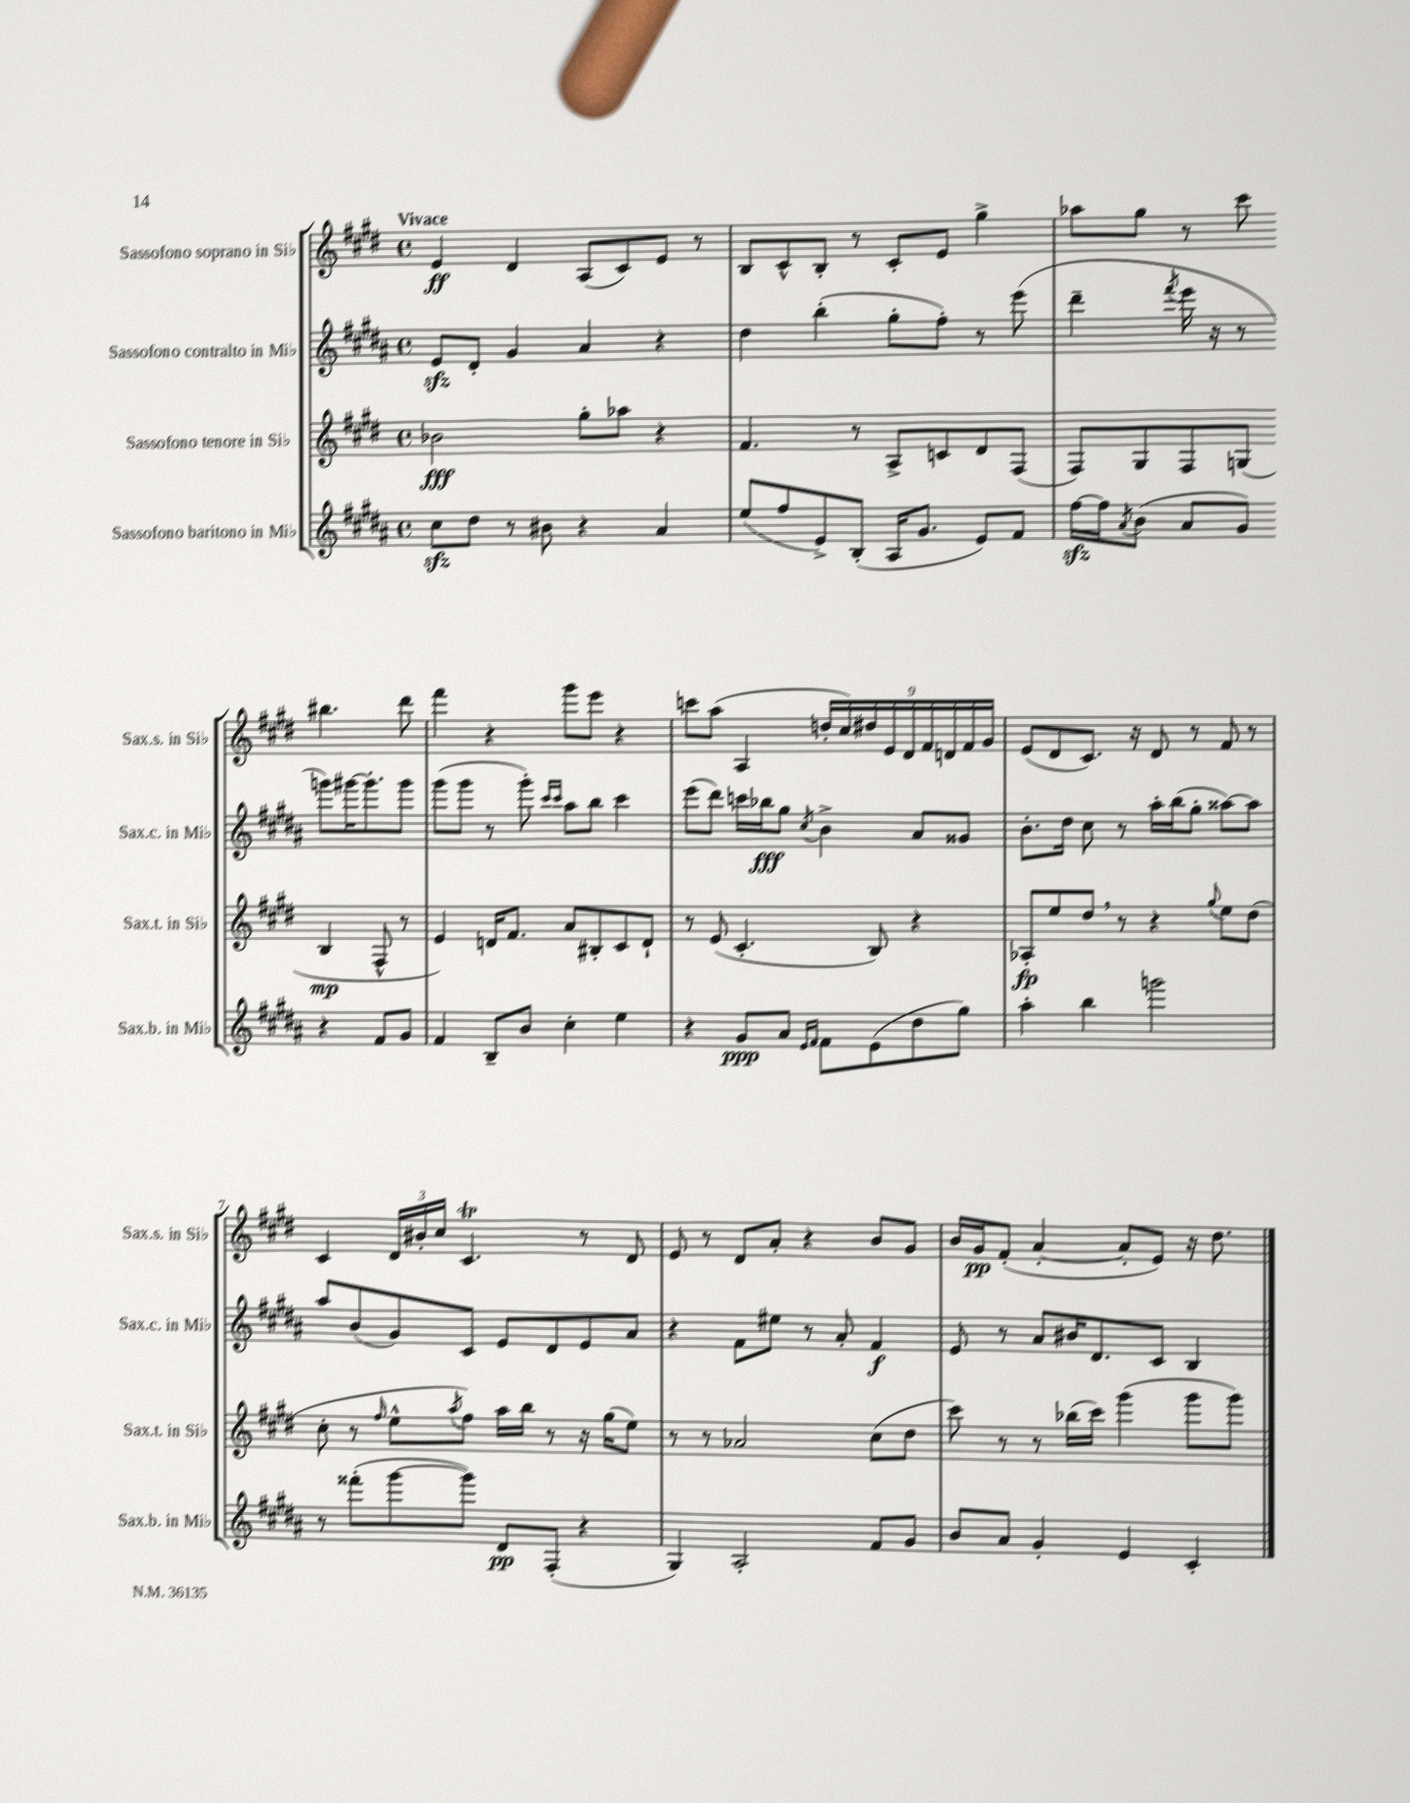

**kern	**kern	**kern	**kern
*staff4	*staff3	*staff2	*staff1
*clefG2	*clefG2	*clefG2	*clefG2
*k[f#c#g#d#a#]	*k[f#c#g#d#]	*k[f#c#g#d#a#]	*k[f#c#g#d#]
*M4/4	*M4/4	*M4/4	*M4/4
*met(c)	*met(c)	*met(c)	*met(c)
8cc#	2b-	8e	4e
8dd#	.	8d#'	.
8r	.	4g#	4d#
8b#	.	.	.
4r	8gg#'	4a#	(8A
.	8aa-	.	8c#)
4a#	4r	4r	8e
.	.	.	8r
=	=	=	=
(8ee	4.f#	4dd#	8B
8ff#	.	.	8c#^^
8e^)	.	(4bb'	8B'
(8B'	8r	.	8r
16A#	8A^	8gg#'	8c#'
8.g#	.	.	.
.	8c	8ff#')	8e
8e)	8d#	8r	4gg#^
8f#	(8F#	(8eee	.
=	=	=	=
[16ff#	8F#)	4ddd#~	8aa-
16ff#]	.	.	.
8qa#	.	.	.
(8b	8G#	.	8gg#
.	.	8qfff#	.
8a#	8F#	16eee	8r
.	.	16r	.
8g#)	(8G	8r	8ccc#
4r	4B	8ggg)	4.bb#
.	.	[16ggg#	.
.	.	8.ggg#']	.
8f#	8F#^^	.	.
8g#	8r	8ggg#	8ddd#
=	=	=	=
4f#	4e)	(8ggg#	4fff#
.	.	8ggg#	.
8B~	16d	8r	4r
.	8.f#	.	.
8b	.	8ggg#')	.
.	.	16qqccc#	.
.	.	16qqccc#	.
4cc#'	8a	8aa#	8ggg#
.	8B#'	8bb	8eee
4ee	8c#	4ccc#	4r
.	8d`	.	.
=	=	=	=
4r	8r	(8eee	8ccc
.	(8e	8ddd#)	(8aa
8g#	4.c#'	16ccc	4A
.	.	16bb-	.
8a#	.	8gg#	.
16qqe	.	.	.
16qqf#	.	8qcc#	.
8f#	.	4b^	18dd'
.	.	.	18cc#)
.	.	.	18dd#
(8e	8B)	.	.
.	.	.	18e
.	.	.	18d#
8dd#	4r	8a#	.
.	.	.	18f#
.	.	.	18d
8gg#)	.	8g##	.
.	.	.	18f#
.	.	.	18g#
=	=	=	=
4aa#'	8A-'	8.b'	(8e
.	8ee	.	8d#
.	.	16dd#	.
4bb	8dd#	8cc#	8.c#)
.	8r	8r	.
.	.	.	16r
2ggg	4r	16aa#'	8d#
.	.	(16bb	.
.	.	8gg#'	8r
.	8qqgg#	.	.
.	8ee	[8aa##)	8f#
.	(8dd#	8aa##]	8r
=	=	=	=
8r	8cc#'	8aa#	4c#
(8fff##'	8r	(8b	.
.	16qqff#	.	.
[8ggg#	8ee^^	8g#)	24d#
.	.	.	24b#'
.	.	.	24cc#
.	8qaa	.	.
8ggg#])	8ff#)	8c#	4.c#
8d#	16aa	8e	.
.	16bb	.	.
(8F#'	8r	8d#	.
4r	16r	8e	8r
.	(16gg#	.	.
.	8ee)	8a#	8d#
=	=	=	=
4G#)	8r	4r	8e
.	8r	.	8r
2A#'	2a-	8f#	8d#
.	.	8ee#	8a'
.	.	8r	4r
.	.	8a#'	.
8f#	(8cc#	4f#	8b
8g#	8dd#	.	8g#
=	=	=	=
8b	8ccc#)	8e	16b
.	.	.	16g#
8a#	8r	8r	(8f#'
4g#'	8r	8a#	[4a'
.	(16bb-	16b#	.
.	16ccc#)	8.d#	.
4e	(4ggg#	.	8a']
.	.	8c#	8e)
4c#'	8ggg#	4B	16r
.	.	.	8.dd#
.	8ggg#)	.	.
==	==	==	==
*-	*-	*-	*-
